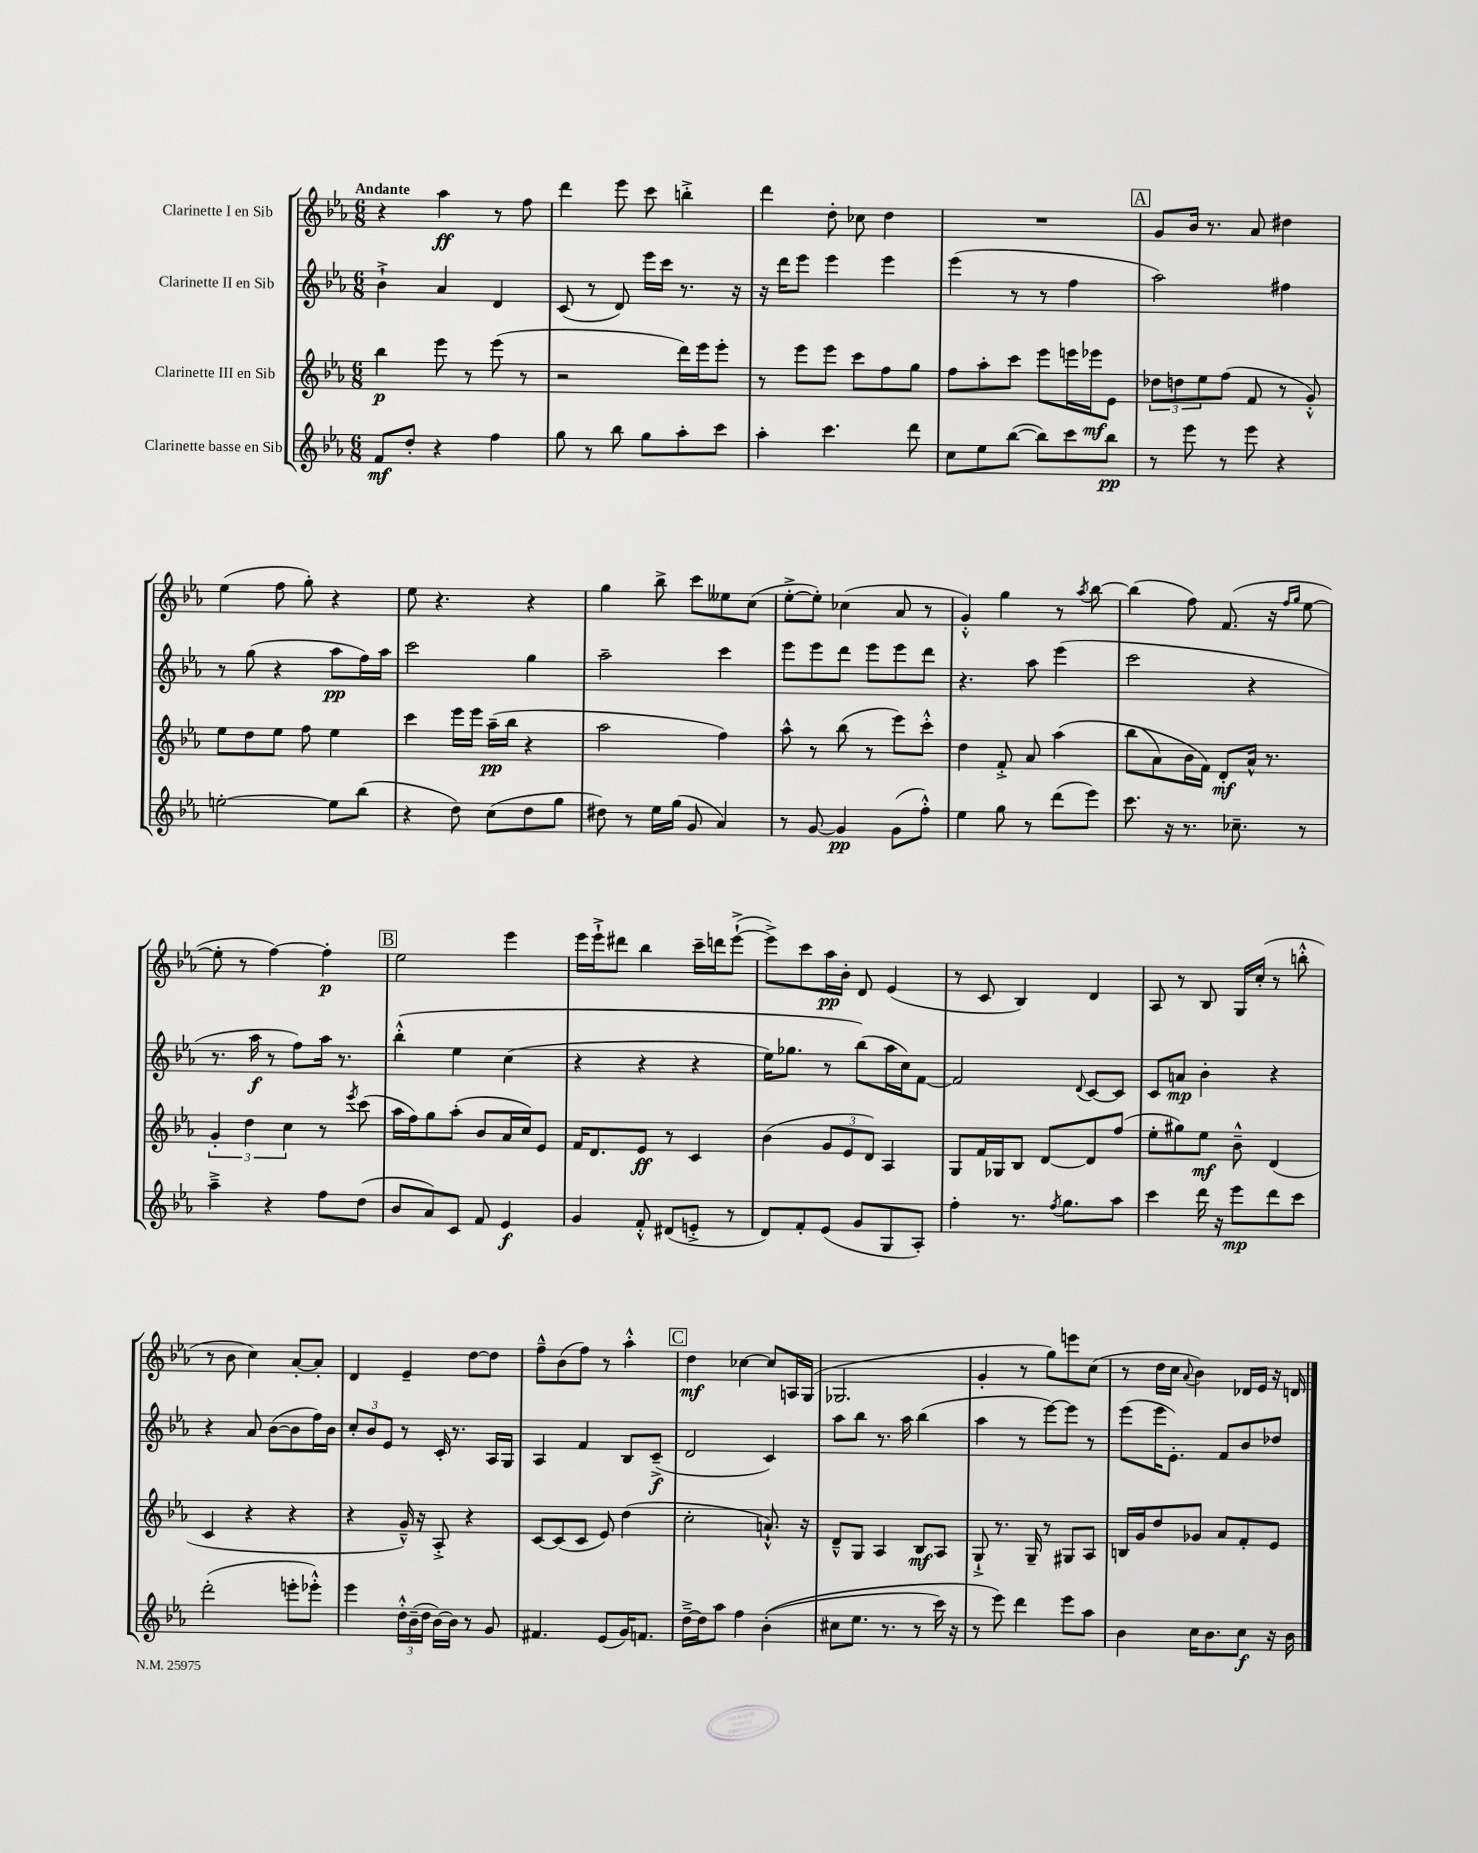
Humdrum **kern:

**kern	**kern	**kern	**kern
*staff4	*staff3	*staff2	*staff1
*clefG2	*clefG2	*clefG2	*clefG2
*k[b-e-a-]	*k[b-e-a-]	*k[b-e-a-]	*k[b-e-a-]
*M6/8	*M6/8	*M6/8	*M6/8
8f	4bb-	4b-`^	4r
8dd'	.	.	.
4r	8eee-	4a-	4aa-
.	8r	.	.
4ff	(8eee-	4d	8r
.	8r	.	8ff
=	=	=	=
8gg	2r	(8c	4ddd
8r	.	8r	.
8bb-	.	8d)	8eee-
8gg	.	16eee-	8ccc
.	.	16ccc	.
8aa-'	16ddd)	8.r	4bb'^
.	16eee-	.	.
8ccc	8eee-'	.	.
.	.	16r	.
=	=	=	=
4aa-'	8r	16r	4ddd
.	.	16ddd	.
.	8eee-	8eee-	.
4.ccc	8eee-	4eee-	8dd'
.	8ccc	.	8cc-
.	8ff	4eee-	4dd
8ddd	8gg	.	.
=	=	=	=
8cc	8ff	(4eee-	2.r
8ee-	8aa-'	.	.
([8bb-	8ccc	8r	.
8bb-])	8eee-	8r	.
8ccc	16eee	4ff	.
.	16eee-	.	.
8bb-	8e-	.	.
=	=	=	=
8r	12dd-	2aa-)	8g
.	12dd	.	.
8eee-	.	.	16b-
.	12ee-	.	.
.	.	.	8.r
8r	(8ff	.	.
8eee-	8f	.	8a-
4r	8r	4ff#	4dd#
.	8g'^^)	.	.
=	=	=	=
[2ee'	8ee-	8r	(4ee-
.	8dd	(8gg	.
.	8ee-	4r	8ff
.	8ff	.	8gg')
8ee]	4ee-	8aa-	4r
(8bb-	.	16ff)	.
.	.	16aa-	.
=	=	=	=
4r	4ccc	2ccc	8ee-
.	.	.	4.r
8dd)	16eee-	.	.
.	16eee-	.	.
(8cc	(16aa-~	.	.
.	16bb-	.	.
8dd	4r	4gg	4r
8gg	.	.	.
=	=	=	=
8dd#)	2aa-	2aa-~	4gg
8r	.	.	.
16ee-	.	.	8bb-^
(16gg	.	.	.
8g	.	.	8ccc
4a-)	4ff)	4ccc	8ee--
.	.	.	(8cc
=	=	=	=
8r	8aa-^^	8eee-	[8ee-'^
[8g	8r	8eee-	8ee-'])
4g]	(8bb-	8ddd	(4cc-
.	8r	8eee-	.
(8g	8eee-)	8eee-	8a-
8ff'^^)	8ccc'^^	8ddd	8r
=	=	=	=
4ee-	4dd	4.r	4g'^^)
8gg	8f'^	.	4gg
8r	8a-	8aa-	.
(8ddd	&(4aa-	(4eee-	8r
.	.	.	8qaa-
8eee-)	.	.	[8bb-
=	=	=	=
8.ccc	(8bb-	2ccc	(4bb-]
.	8a-)	.	.
16r	.	.	.
8.r	16b-	.	8ff)
.	16f&)	.	.
.	8d'	.	(8.f
8.cc-~	.	.	.
.	16a-^^	4r	.
.	8.r	.	16r
.	.	.	16qqff
.	.	.	16qqgg
8r	.	.	[8ee-
=	=	=	=
4aa-~^	6g'	8.r	8ee-']
.	.	.	8r
.	6dd	.	.
.	.	16aa-	.
4r	.	8r	[4ff)
.	6cc	.	.
.	.	8ff)	.
8ff	8r	16aa-	4ff']
.	.	8.r	.
.	8qeee-	.	.
(8dd	(8ccc	.	.
=	=	=	=
8b-	16aa-	&(4bb-'^^	2ee-
.	16ff)	.	.
8a-)	8gg	.	.
8c	(8aa-'	4ee-	.
8f	8b-	.	.
4e-	16a-	(4cc	4eee-
.	16cc)	.	.
.	8e-	.	.
=	=	=	=
4g	16f	4r	16eee-
.	8.d	.	16eee-`^
.	.	.	8ddd#
8f'^^	8e-	4r	4bb-
(8d#	8r	.	.
8e'^	4c	4r	16ccc~
.	.	.	16ddd
8r	.	.	([8eee-`^
=	=	=	=
8d)	(4b-	16ee-)	8eee-^])
.	.	8.gg-	.
8f'	.	.	8ccc
(8e-	12g	8r	16aa-
.	.	.	16b-'
.	12e-	.	.
8g	.	(8bb-&)	8d
.	12d)	.	.
8G	4A-	16aa-	(4e-
.	.	16cc)	.
8A-')	.	[8f	.
=	=	=	=
4ff'	8G	2f]	8r
.	16f	.	8c
.	16G-	.	.
8.r	8B-	.	4B-)
.	[8d	.	.
8qff	.	.	.
8.gg	.	.	.
.	.	8qqd	.
.	8d]	[8c	4d
8aa-	(8ff	8c]	.
=	=	=	=
4ccc	8ee-'	8c	8A-
.	8gg#)	8a	8r
16ddd	8ee-	4b-'	8B-
16r	.	.	.
8eee-	8b-~^^	.	16G
.	.	.	(16cc'
8ddd	(4d	4r	8r
8ccc	.	.	8bb'^^
=	=	=	=
(2ddd'	4c	4r	8r
.	.	.	8b-
.	4r	8a-	4cc)
.	.	([8b-	.
8eee'	4r	8b-]	[8a-'
8eee-'^^)	.	16ff)	8a-']
.	.	16b-	.
=	=	=	=
4eee-	4r	12cc'	4d
.	.	12b-	.
.	.	12e-	.
24dd'^^	16g~^^)	8r	4e-~
(24b-~	.	.	.
.	16r	.	.
24dd	.	.	.
[16b-)	8A-'^	16c'	.
16b-]	.	8.r	.
8r	4r	.	[8dd
8g	.	16A-	8dd]
.	.	16G	.
=	=	=	=
4.f#	[8c	4A-	8ff~^^
.	(8c]	.	(8b-
.	8c	4f	8ff)
(8e-	8e-)	.	8r
16g)	(4dd	8B-	4aa-'^^
8.f	.	.	.
.	.	(8c~^	.
=	=	=	=
[16dd~^	2cc'	2d	4dd
16dd]	.	.	.
8aa-	.	.	.
4ff	.	.	[4cc-
&((4b-'	8.a`^^)	4c)	8cc-]
.	.	.	16A
.	16r	.	(16G
=	=	=	=
8cc#	8d~^^	8aa-	2.G-
8.ee-	8G	8bb-	.
.	4A-	8.r	.
8.r	.	.	.
.	.	16aa-	.
8r	8B-	(4bb-	.
16ccc)	8A-	.	.
16r	.	.	.
=	=	=	=
8r	8G`^	4aa-	4g'
8eee-&)	8.r	.	.
4ddd	.	8r	8r
.	16G~	.	.
.	8r	[8eee-)	8gg)
8eee-	8G#	8eee-]	8eee
8aa-	8A-	8r	(8cc
=	=	=	=
4b-	16B	(8eee-	8r
.	16g	.	.
.	8dd	16eee-	16dd
.	.	8.e-')	16cc
.	.	.	8qqa-
16cc	8g-	.	4b-)
8.b-	.	.	.
.	8a-	8f	.
8cc	8f'	8b-	16d-
.	.	.	16e-
16r	8e-	8dd-	16r
16b-	.	.	16d
==	==	==	==
*-	*-	*-	*-
